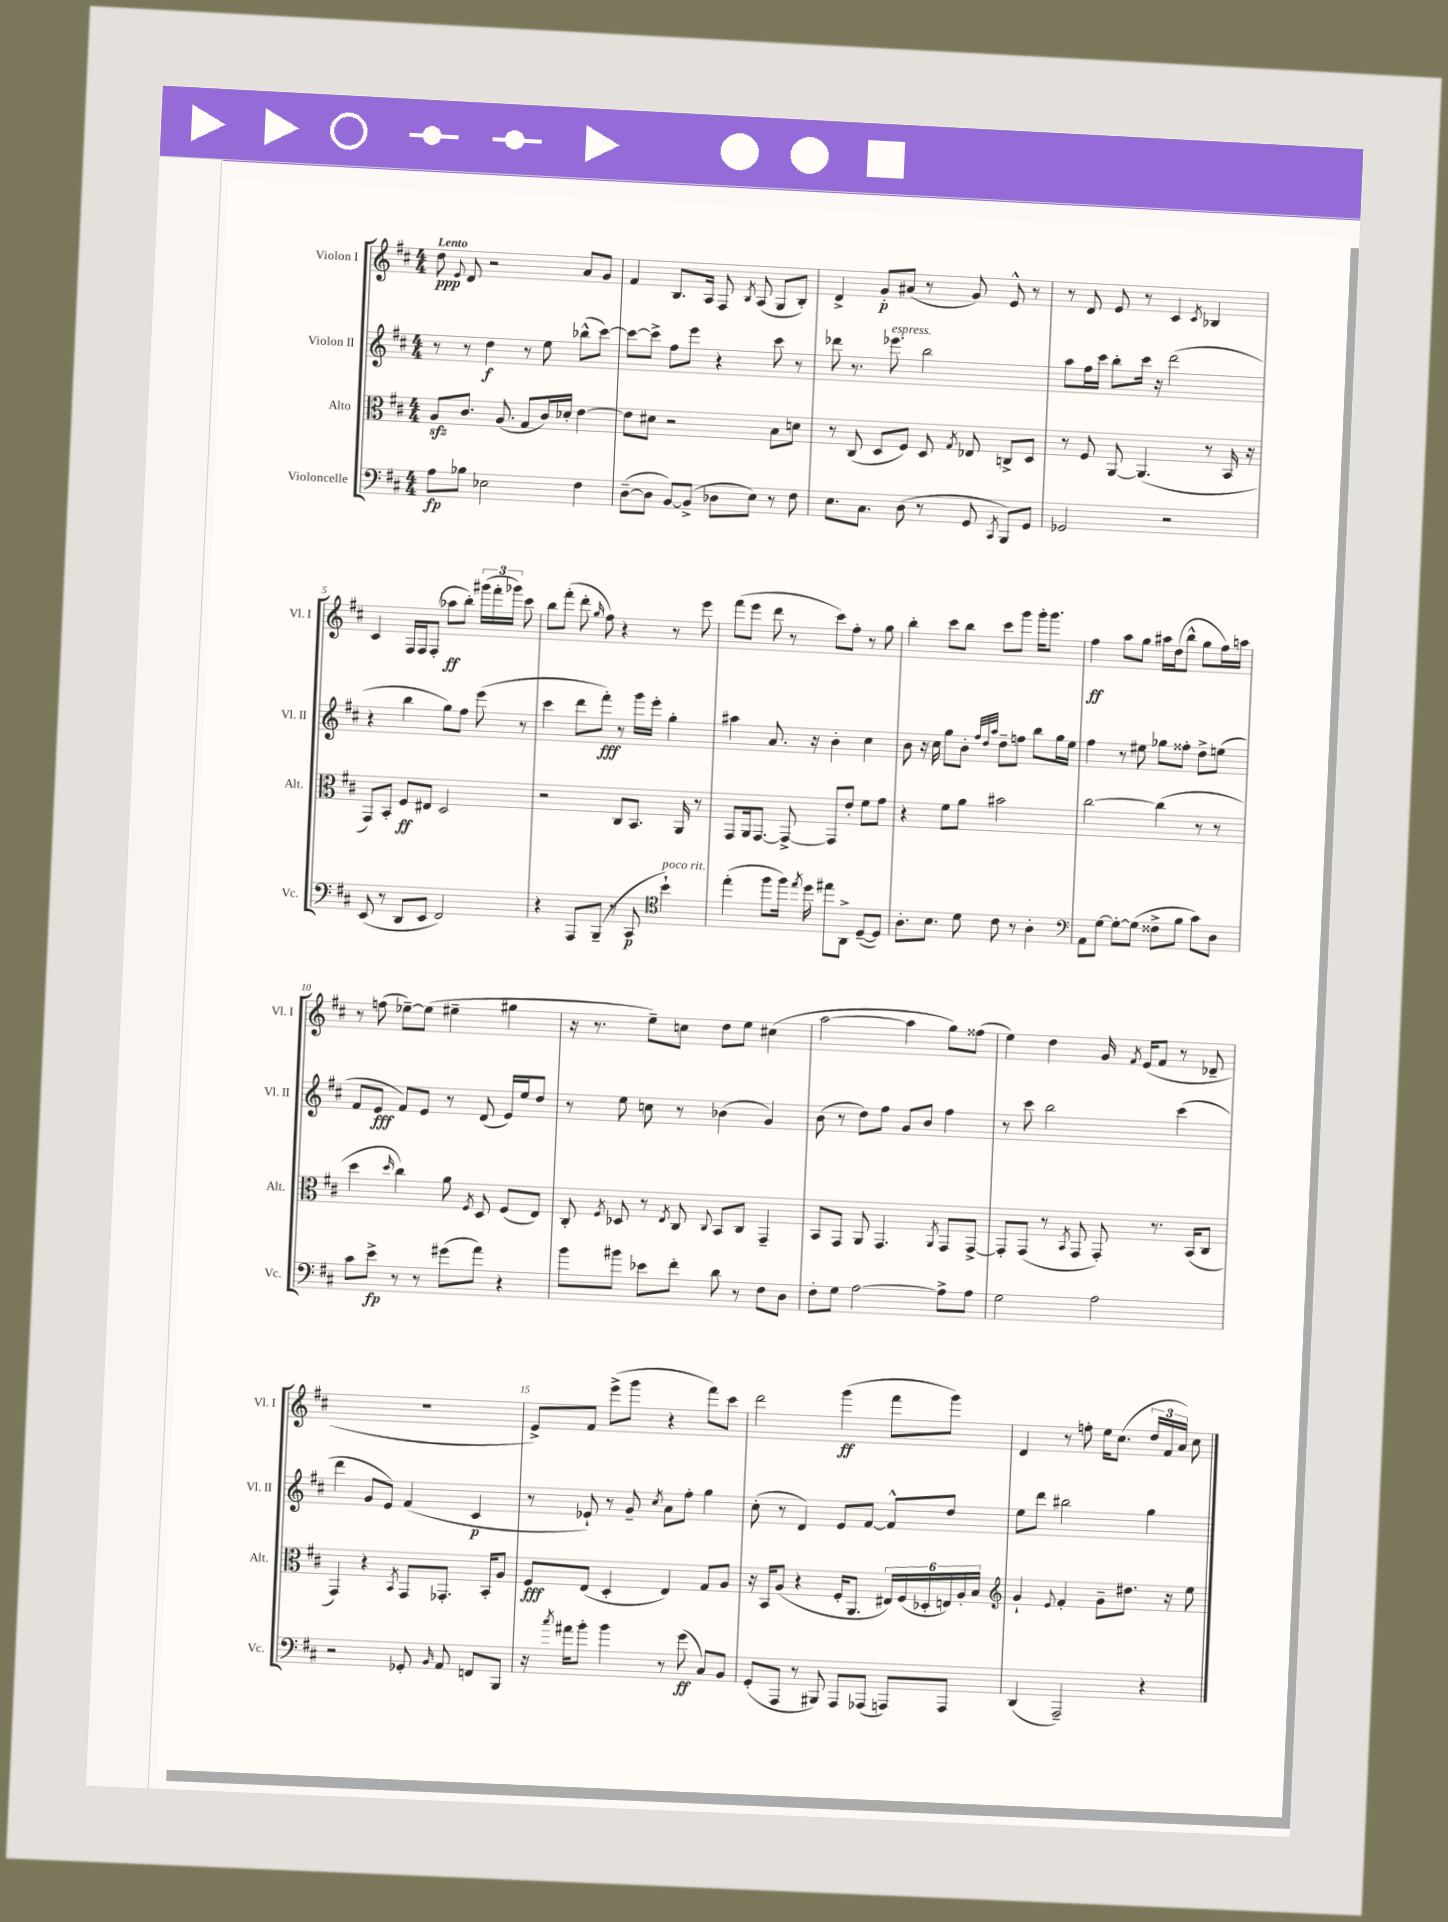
<<
\new StaffGroup <<
\new Staff = "s0" \with { instrumentName = "Violon I" shortInstrumentName = "Vl. I" } {
    \clef treble \key d \major \numericTimeSignature \time 4/4 \tempo "Lento"
    \autoBeamOff d''8\ppp \appoggiatura { e'8 } d'8 r2 a'8[ g'8] |
    fis'4 b8.[ a16] fis8 \acciaccatura { b8 } a8( g8[ b8]-.) |
    d'4-> g'8[-.\p ais'8]( r8 g'8) e'8-^ r8 |
    r8 d'8 e'8 r8 cis'4 \acciaccatura { cis'8 } bes4 |
    cis'4 fis16[ fis16 fis8]-.( aes''8[\ff b''8]-.) \tuplet 3/2 { gis'''16[( fis'''16-. ges'''16]) } cis'''8 |
    b''8[ fis'''8]-.( d'''8-. \grace { g''16 } fis''8) r4 r8 e'''8 |
    fis'''8[( e'''8] d'''8 r8 cis'''8[) fis''8]-. r8 g''8 |
    b''4-. cis'''8[ b''8] cis'''8[ g'''8] g'''16[-. g'''8.] |
    fis''4\ff a''8[ g''8] ais''16[ d''16( b''8]-^ g''8[ fis''16) a''16] |
    r8 f''8( ees''8[~--) ees''8]( eis''4-- gis''4 |
    r16 r8. e''8[--) c''8] d''8[ e''8] cis''4( |
    a''2~ a''4 g''8[) fisis''8]( |
    e''4) d''4 g'16 \acciaccatura { fis'8 } e'16[( fis'8] r8 des'8-- |
    R1 |
    e'8[->) fis'8] e'''8[->( g'''8] r4 fis'''8[) cis'''8] |
    d'''2 g'''4\ff( fis'''8[ g'''8]) |
    d'4 r8 f''8-. e''16[ cis''8.]( \tuplet 3/2 { d''16[ fis'16 a'16]) } cis''8 \bar "|." |
}
\new Staff = "s1" \with { instrumentName = "Violon II" shortInstrumentName = "Vl. II" } {
    \clef treble \key d \major \numericTimeSignature \time 4/4
    \autoBeamOff r8 r8 d''4\f r8 e''8 bes''8[-^( cis'''8]~) |
    cis'''8[~ cis'''8]-> fis''8[ e'''8] r4 cis'''8 r8 |
    des'''8 r8. ees'''8.^\markup { \italic "espress." } b''2 |
    a''8[ fis''16 cis'''16] b''8[-. cis'''16] r16 d'''2( |
    r4 b''4 g''8[) fis''8] e'''8( r8 |
    cis'''4 d'''8[ fis'''8]-.\fff) r8 g'''16[ e'''16]-. g''4-. |
    ais''4 a'8. r16 b'4-. cis''4 |
    b'8 r16 cis''16 g''8[ b'8]-. \grace { fis''32[ d''32 a''32] } d''8[-- f''8] b''8[ g''16 e''16] |
    fis''4 r8 eis''8 ges''8[ fisis''8]-. d''8[-> e''8]( |
    fis'8[ e'8]\fff fis'8[) e'8] r8 d'8( e'16[) e''16 d''8] |
    r8 e''8 c''8 r8 bes'4( g'4) |
    b'8( r8 d''8[) fis''8] g'8[ b'8] fis''4 |
    r8 cis'''8 b''2 cis'''4( |
    d'''4 g'8[ e'8]) fis'4( cis'4\p |
    r8 ees'8-!) r8 g'8-- \acciaccatura { cis''8 } a'8[ fis''8]-. g''4 |
    cis''8-.( r8 d'4) e'8[ fis'8]~ fis'8[-^ d''8] |
    e''8[ d'''8] bis''2 g''4 \bar "|." |
}
\new Staff = "s2" \with { instrumentName = "Alto" shortInstrumentName = "Alt." } {
    \clef alto \key d \major \numericTimeSignature \time 4/4
    \autoBeamOff a8[\sfz cis'8.] a8.( g8[ cis'16) des'16]-. e'4~ |
    e'8[ dis'8] r2 b8[ d'8] |
    r8 cis8( d8[ fis8]) d8 \acciaccatura { g8 } ees8 c8[-> d8] |
    r8 fis8 a,8~ a,4.( r8 b,16 r16 |
    g,8[) b,8]-. fis8[\ff eis8] d2 |
    r2 cis8[ b,8.] a,16 r8 |
    g,8[ a,16 g,8.]~ g,8~-> g,8[ e'8]-. fis'8[ g'8] |
    r4 fis'8[ a'8] bis'2 |
    cis''2~ cis''4( r8 r8 |
    d''4 \grace { d''16 } cis''4) a'8 \acciaccatura { fis8 } d8 fis8[( e8]) |
    cis8-. \acciaccatura { fis8 } des8 r8 \acciaccatura { e8 } cis8 \appoggiatura { cis8 } b,8[ cis8] g,4-- |
    b,8[ g,8] a,8 g,4. \acciaccatura { a,8 } g,8[ g,8]~-> |
    g,8[-. g,8]( r8 \acciaccatura { b,8 } g,8 g,8-.) r8. b,16[( cis8] |
    g,4) r4 \acciaccatura { b,8 } g,8[ ges,8.]-. b,16[-. a8] |
    fis8[\fff e8]( d4-. e4) g8[ a8] |
    r16 b,16[ a8]( r4 fis16[-. a,8.] \tuplet 6/4 { eis16[) fis16( des16-. e16) a16-. b16] } |
    \clef treble g'4-! \appoggiatura { e'8 } fis'4-. g'8[-- dis''8.] r16 e''8 \bar "|." |
}
\new Staff = "s3" \with { instrumentName = "Violoncelle" shortInstrumentName = "Vc." } {
    \clef bass \key d \major \numericTimeSignature \time 4/4
    \autoBeamOff a8[\fp bes8] ees2 fis4 |
    d8[~--( d8] b,8[~) b,8]->( des8[ e8]) r8 fis8 |
    e8.[ cis8.] d8( r8 g,8 \acciaccatura { cis,8 } b,,8[) g,8] |
    ges,2 r2 |
    e,8( r8 d,8[ e,8] fis,2) |
    r4 a,,8[ b,,8]--( r8 cis,8\p \clef tenor b'4-!^\markup { \italic "poco rit." }) |
    e''4-.( fis''8[ fis''16]) \acciaccatura { e''8 } d''16 eis''8[ a,8]-> d8[~--( d8]) |
    a8.[-. b8.] d'8 cis'8 r8 a4-. |
    \clef bass a,8[ g8]~ g8[~-. g8]( fisis8[-> b8] cis'8[) d8] |
    cis'8[ e'8]->\fp r8 r8 gis'8[( a'8]) r4 |
    b'8[ bis'8] ees'8[ fis'8]-. d'8 r8 fis8[ d8] |
    fis8[-. g8] a2~ a8[-> a8] |
    g2 a2 |
    r2 ges,8-. \grace { b,16 } a,8 f,8[ b,,8] |
    r16 \acciaccatura { cis''8 } ais'16[ b'8]-. b'4 r8 g'8\ff( cis8[) b,8] |
    g,8[-.( a,,8] r8 bis,,8) a,,8[ aes,,8]( a,,8[) a,,8] |
    d,4( a,,2--) r4 \bar "|." |
}
>>
>>
\layout { \context { \Score \override BarNumber.break-visibility = ##(#f #t #t) barNumberVisibility = #(every-nth-bar-number-visible 5) } }
